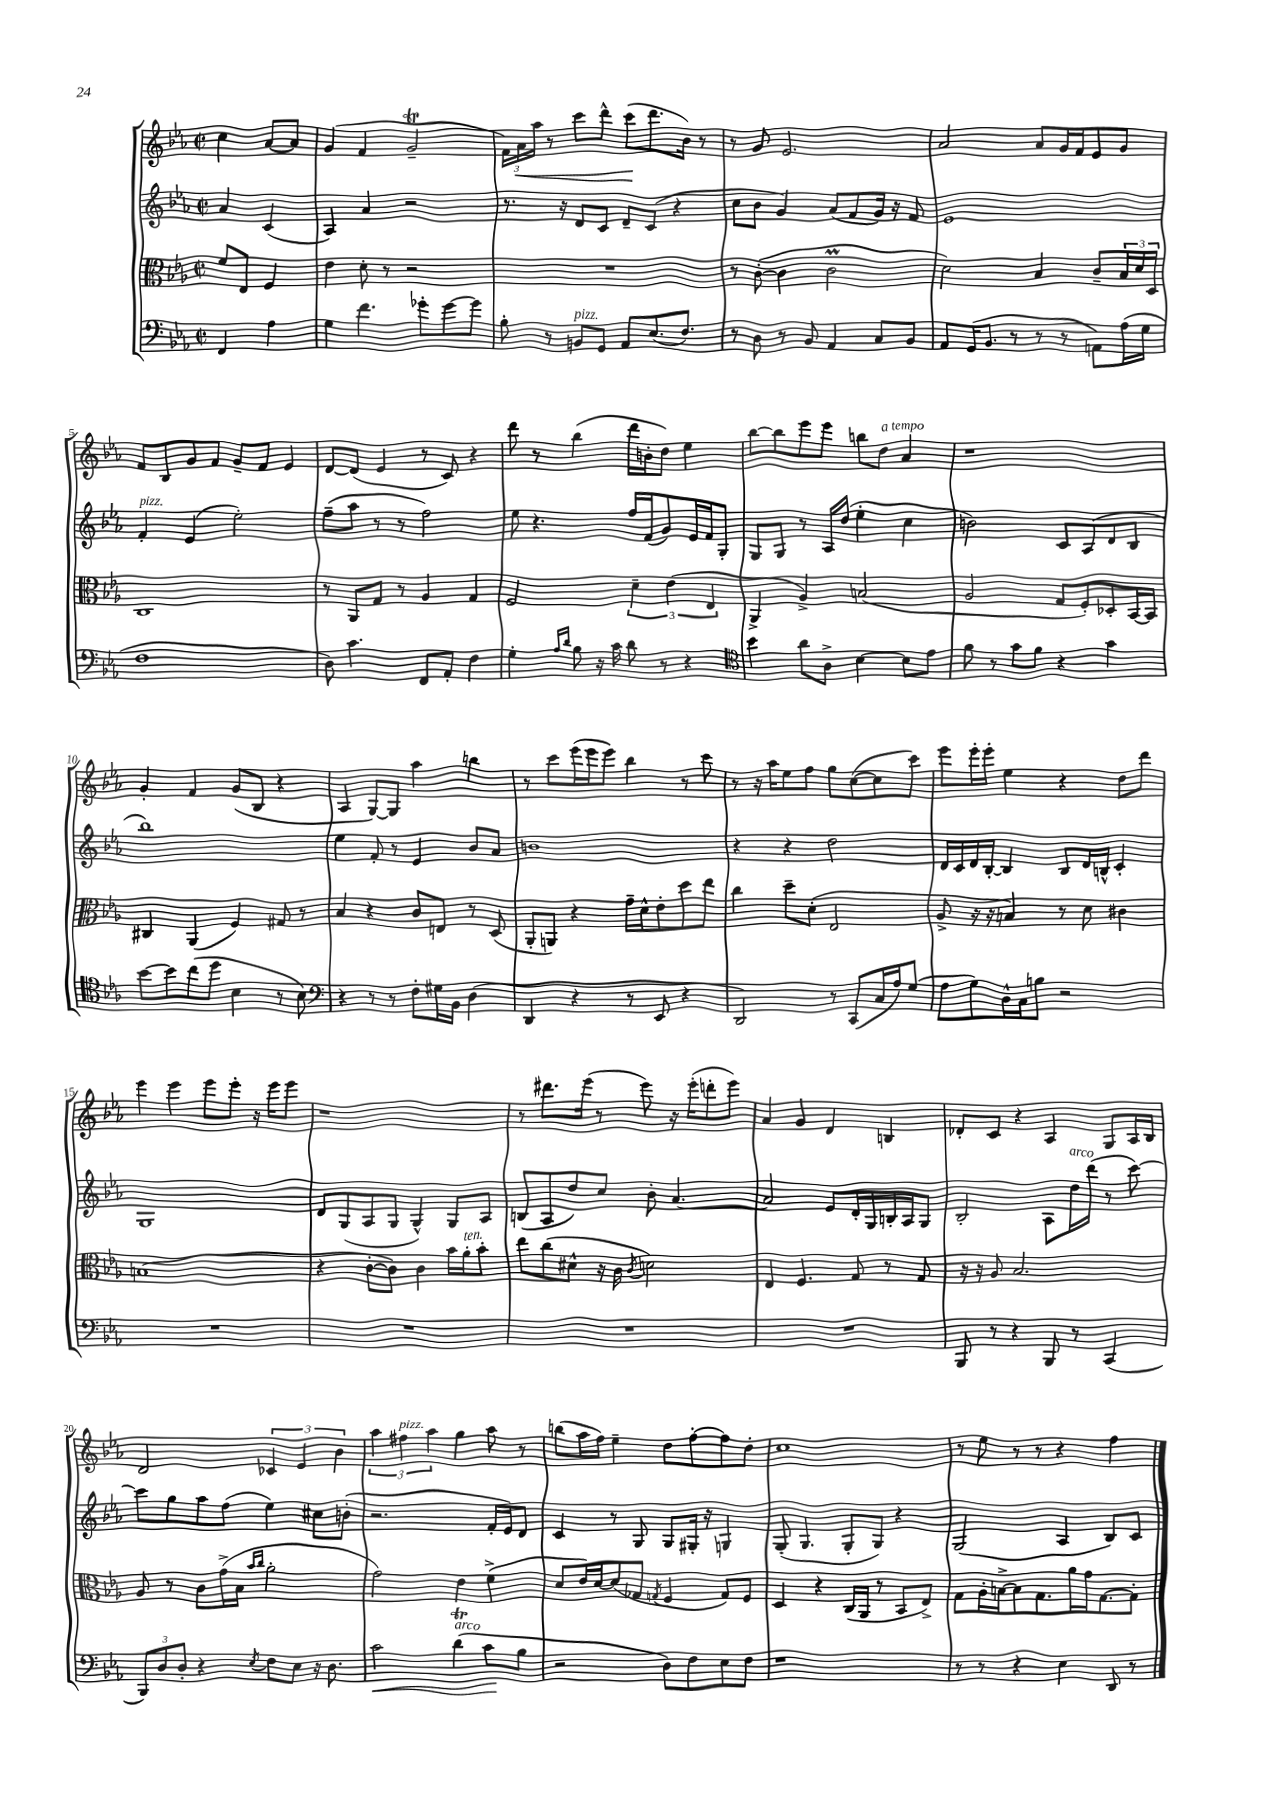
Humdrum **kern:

**kern	**dynam	**kern	**kern	**kern	**dynam
*part4	*part4	*part3	*part2	*part1	*part1
*staff4	*staff4	*staff3	*staff2	*staff1	*staff1
*clefF4	*	*clefC3	*clefG2	*clefG2	*
*k[b-e-a-]	*	*k[b-e-a-]	*k[b-e-a-]	*k[b-e-a-]	*
*M2/2	*	*M2/2	*M2/2	*M2/2	*
*met(c|)	*	*met(c|)	*met(c|)	*met(c|)	*
=	=	=	=	=	=
4FF/	.	8f/L	4a-/	4cc\	.
.	.	8E-/J	.	.	.
4A-\	.	4F/	(4c/	[8a-/L	.
.	.	.	.	8a-/J]	.
=1	=1	=1	=1	=1	=1
4G\	.	4e-\	4A-/)	(4g/	.
4.f\	.	8d'\	4a-/	4f/	.
.	.	8r	.	.	.
.	.	2r	2r	2gt~/	.
8g-X'\L	.	.	.	.	.
[8g-\	.	.	.	.	.
8g-\J]	.	.	.	.	.
=2	=2	=2	=2	=2	=2
8B-'\	.	1r	8.r	24f\LL)	.
!	!	!	!	!	!LO:HP:b
.	.	.	.	24a-\	<
.	.	.	.	24aa-\JJ	.
8r	.	.	.	8r	.
.	.	.	16r	.	.
!LO:TX:a:i:t=pizz.	!	!	!	!	!
8BBn/L	.	.	8d/L	8ccc\L	.
8GG/J	.	.	8c/J	8ddd^^\J	.
8AA-/L	.	.	8d~/L	(8ccc\L	.
(8.E-/	.	.	(8c/J	8.ddd\	[
.	.	.	4r	.	.
8.F/J)	.	.	.	16b-\Jk)	.
.	.	.	.	8r	.
=3	=3	=3	=3	=3	=3
8r	.	8r	8cc\L	8r	.
8D\	.	([8c'\	8b-\J	8g/	.
8r	.	4c\]	4g/)	2.e-/	.
8BB-/	.	.	.	.	.
4AA-/	.	2cM\	(8a-/L	.	.
.	.	.	8f/	.	.
8C/L	.	.	16g/Jk)	.	.
.	.	.	16r	.	.
8BB-/J	.	.	8f/	.	.
=4	=4	=4	=4	=4	=4
8AA-/L	.	2d\)	1e-	2a-/	.
(16GG/K	.	.	.	.	.
8.BB-/J	.	.	.	.	.
8r	.	.	.	.	.
8r	.	4B-/	.	8a-/L	.
8r	.	.	.	16g/L	.
.	.	.	.	16f/J	.
8AAn\L)	.	8c~/L	.	8e-/	.
(16A-\L	.	24B-/L	.	8g/J	.
.	.	24d/	.	.	.
16G\JJ	.	.	.	.	.
.	.	24D/JJ	.	.	.
!!LO:LB:g=z
=5	=5	=5	=5	=5	=5
!	!	!	!LO:TX:a:i:t=pizz.	!	!
1F	.	1C	4f'/	8f/L	.
.	.	.	.	8B-/	.
.	.	.	(4e-/	8g/	.
.	.	.	.	8f/J	.
.	.	.	2ee-'\)	8g~/L	.
.	.	.	.	8f/J	.
.	.	.	.	4e-/	.
=6	=6	=6	=6	=6	=6
8D\)	.	8r	(8ff~\L	[8d/L	.
4.c\	.	8AA-/L	8aa-\J	(8d/J]	.
.	.	8G/J	8r	4e-/	.
.	.	8r	8r	.	.
8FF/L	.	4A-/	2ff\)	8r	.
8AA-'/J	.	.	.	8c/)	.
4F\	.	4G/	.	4r	.
=7	=7	=7	=7	=7	=7
4G'\	.	2F/	8ee-\	8ddd\	.
.	.	.	4.r	8r	.
16qqA-/LL	.	.	.	.	.
16qqd/JJ	.	.	.	.	.
8B-\	.	.	.	(4bb-\	.
16r	.	.	.	.	.
16c\	.	.	.	.	.
8d\	.	6d~\	16ff/LL	16ddd\LL	.
.	.	.	(16f/J	16bn'\J	.
8r	.	.	8g/)	8dd\J)	.
.	.	(6e-\	.	.	.
4r	.	.	16e-/L	4ee-\	.
.	.	.	16f/J	.	.
.	.	6E-/	.	.	.
.	.	.	8G'/J	.	.
=8	=8	=8	=8	=8	=8
*clefC4	*	*	*	*	*
4b-\	.	4AA-^/	8G/L	[8bb-\L	.
.	.	.	8G/J	8bb-\]	.
8a-\L	.	4A-^/)	8r	8eee-\	.
8A-^\J	.	.	16A-/LL	8eee-\J	.
.	.	.	(16dd/JJ	.	.
[4B-\	.	(2Bn/	4ee-'\	8bbn\L	.
!	!	!	!	!LO:TX:a:i:t=a tempo	!
.	.	.	.	8dd\J	.
8B-\L]	.	.	4cc\	4a-/	.
8e-\J	.	.	.	.	.
=9	=9	=9	=9	=9	=9
8f\	.	2A-/	2bn\)	1r	.
8r	.	.	.	.	.
8g\L	.	.	.	.	.
8f\J	.	.	.	.	.
4r	.	8G/L	8c/L	.	.
.	.	8F'/)	(8A-/	.	.
4g\	.	8D-X'/	8d/	.	.
.	.	[16BB-/L	8B-/J	.	.
.	.	16BB-/JJ]	.	.	.
!!LO:LB:g=z
=10	=10	=10	=10	=10	=10
[8b-\L	.	4C#X/	1bb-)	4g'/	.
8b-\]	.	.	.	.	.
(8cc\	.	(4AA-/	.	4f/	.
8dd\J	.	.	.	.	.
4B-\	.	4F/)	.	(8g/L	.
.	.	.	.	8B-/J	.
8r	.	8G#X/	.	4r	.
8B-\)	.	8r	.	.	.
=11	=11	=11	=11	=11	=11
*clefF4	*	*	*	*	*
4r	.	4B-/	4ee-\	4A-/	.
8r	.	4r	8f'/	[8G/L)	.
8r	.	.	8r	8G/J]	.
8F'\L	.	8c/L	4e-/	4aa-\	.
16G#X\L	.	8En/J	.	.	.
16BB-\JJ	.	.	.	.	.
(4D\	.	8r	8b-/L	4bbn\	.
.	.	(8D/	8a-/J	.	.
=12	=12	=12	=12	=12	=12
4DD/	.	8AA-'/L	1bn	8r	.
.	.	8AAn/J)	.	8ccc\L	.
4r	.	4r	.	(16eee-\L	.
.	.	.	.	16eee-\J	.
.	.	.	.	8eee-\J)	.
8r	.	16g~\LL	.	4bb-\	.
.	.	16d^^\J	.	.	.
8EE-/	.	8e-'\	.	.	.
4r	.	8dd\	.	8r	.
.	.	8ee-\J	.	8ccc\	.
=13	=13	=13	=13	=13	=13
2DD/)	.	4cc\	4r	8r	.
.	.	.	.	16r	.
.	.	.	.	16aa-\KL	.
.	.	8dd~\L	4r	8ee-\	.
.	.	(8d'\J	.	8ff\J	.
8r	.	2E-/	2dd\	8gg\L	.
(8CC/L	.	.	.	([8cc\	.
16C/L	.	.	.	8cc\]	.
16A-/J)	.	.	.	.	.
(8G/J	.	.	.	8ccc\J)	.
=14	=14	=14	=14	=14	=14
8A-\L	.	8A-^/	16d/LL	8eee-\L	.
.	.	.	16c/	.	.
8G\)	.	16r	16d/	16eee-'\L	.
.	.	16r	[16B-'/JJ	16eee-'\JJ	.
16D^^\L	.	4Bn/)	4B-/]	4ee-\	.
16C\J	.	.	.	.	.
8Bn\J	.	.	.	.	.
2r	.	8r	8B-/L	4r	.
.	.	8d\	16d/L	.	.
.	.	.	16Bn^^/JJ	.	.
.	.	4c#X\	4c'/	8dd\L	.
.	.	.	.	8ddd\J	.
!!LO:LB:g=z
=15	=15	=15	=15	=15	=15
1r	.	(1Bn	1G	4eee-\	.
.	.	.	.	4eee-\	.
.	.	.	.	8eee-\L	.
.	.	.	.	8eee-'\J	.
.	.	.	.	16r	.
.	.	.	.	16eee-\KL	.
.	.	.	.	8eee-\J	.
=16	=16	=16	=16	=16	=16
1r	.	4r	8d/L	1r	.
.	.	.	(8G/	.	.
.	.	[8c'\L	8A-/	.	.
.	.	8c\J])	8G/J	.	.
.	.	4c\	4G^^/)	.	.
.	.	16b-\LL	8G/L	.	.
!	!	!LO:TX:a:i:t=ten.	!	!	!
.	.	16a-'\J	.	.	.
.	.	8b-'\J	8A-/J	.	.
=17	=17	=17	=17	=17	=17
1r	.	8ee-\L	(8Bn/L	8r	.
.	.	(8cc\	8A-/	8.ddd#X\L	.
.	.	8d#X^^\J	8dd/)	.	.
.	.	.	.	(16eee-\Jk	.
.	.	16r	8cc/J	8r	.
.	.	16c\	.	.	.
.	.	8qc/	.	.	.
.	.	2dn\)	8b-'\	8eee-\)	.
.	.	.	[4.a-/	16r	.
.	.	.	.	(16eee-'\KL	.
.	.	.	.	8dddn'\	.
.	.	.	.	8eee-\J)	.
=18	=18	=18	=18	=18	=18
1r	.	4E-/	2a-/]	4a-/	.
.	.	4.F/	.	4g/	.
.	.	.	8e-/L	4d/	.
.	.	8G/	16d'/L	.	.
.	.	.	16G/	.	.
.	.	8r	16Bn'/	4Bn/	.
.	.	.	16A-/J	.	.
.	.	8G/	8G/J	.	.
=19	=19	=19	=19	=19	=19
8BBB-/	.	16r	2B-'/	8d-X'/L	.
.	.	16r	.	.	.
8r	.	8A-/	.	8c/J	.
4r	.	2.B-/	.	4r	.
8BBB-/	.	.	8A-\L	4A-/	.
!	!	!	!LO:TX:a:i:t=arco	!	!
8r	.	.	16dd\L	.	.
.	.	.	(16ddd\JJ	.	.
(4CC/	.	.	8r	8G/L	.
.	.	.	[8ccc\)	16A-/L	.
.	.	.	.	16B-/JJ	.
!!LO:LB:g=z
=20	=20	=20	=20	=20	=20
12BBB-/L)	.	8A-/	8ccc\L]	2d/	.
12D/	.	.	.	.	.
.	.	8r	8gg\	.	.
12D'/J	.	.	.	.	.
4r	.	8c\L	8aa-\	.	.
.	.	(16g^\L	(8ff\J	.	.
.	.	16B-\JJ	.	.	.
.	.	16qqb-/LL	.	.	.
8qE-/	.	16qqcc/JJ	.	.	.
8F\L	.	2a-'\	4ee-\)	6c-X/	.
8E-\J	.	.	.	.	.
.	.	.	.	6e-/	.
16r	.	.	8cc#X\L	.	.
8.D\	.	.	.	.	.
.	.	.	.	6b-\	.
.	.	.	(8bn'\J	.	.
=21	=21	=21	=21	=21	=21
!	!LO:HP:b	!	!	!	!
2c\	<	2g\)	2.r	6aa-\	.
!	!	!	!	!LO:TX:a:i:t=pizz.	!
.	.	.	.	6ff#X\	.
.	.	.	.	6aa-\	.
!LO:TX:a:i:t=arco	!	!	!	!	!
(4dt\	.	4e-\	.	4gg\	.
8c\L	.	(4f^\	16f'/LL	8aa-\	.
.	.	.	16e-/J)	.	.
8B-\J	[	.	8d/J	8r	.
=22	=22	=22	=22	=22	=22
2r	.	8d/L	4c/	(8bbn\L	.
.	.	16e-/L)	.	16aa-\L	.
.	.	[16d/J	.	16ff\JJ)	.
.	.	(8d/]	8r	4ee-~\	.
.	.	8G-X/J	8G/	.	.
.	.	8qGn/	.	.	.
8D\L)	.	4F/	8G/L	8dd\L	.
8F\	.	.	16G#X'/Jk	[8ff'\	.
.	.	.	16r	.	.
8E-\	.	8G/L)	4Gn/	8ff\]	.
8F\J	.	8F/J	.	8dd'\J	.
=23	=23	=23	=23	=23	=23
1r	.	4D/	(8G'/	1cc	.
.	.	.	4.G/	.	.
.	.	4r	.	.	.
.	.	(16C/LL	8G'/L	.	.
.	.	16AA-/JJ	.	.	.
.	.	8r	8G/J)	.	.
.	.	8BB-/L	4r	.	.
.	.	8E-^/J)	.	.	.
=24	=24	=24	=24	=24	=24
8r	.	8G\L	(2G/	8r	.
8r	.	16A-'\L	.	8ee-\	.
.	.	[16Bn^\J	.	.	.
4r	.	8B\]	.	8r	.
.	.	8.G\	.	8r	.
4E-\	.	.	4A-/	4r	.
.	.	16a-\L	.	.	.
.	.	16g\J	.	.	.
.	.	[8.G\	.	.	.
8DD/	.	.	8B-/L)	4ff\	.
8r	.	8G'\J]	8c/J	.	.
==	==	==	==	==	==
*-	*-	*-	*-	*-	*-
